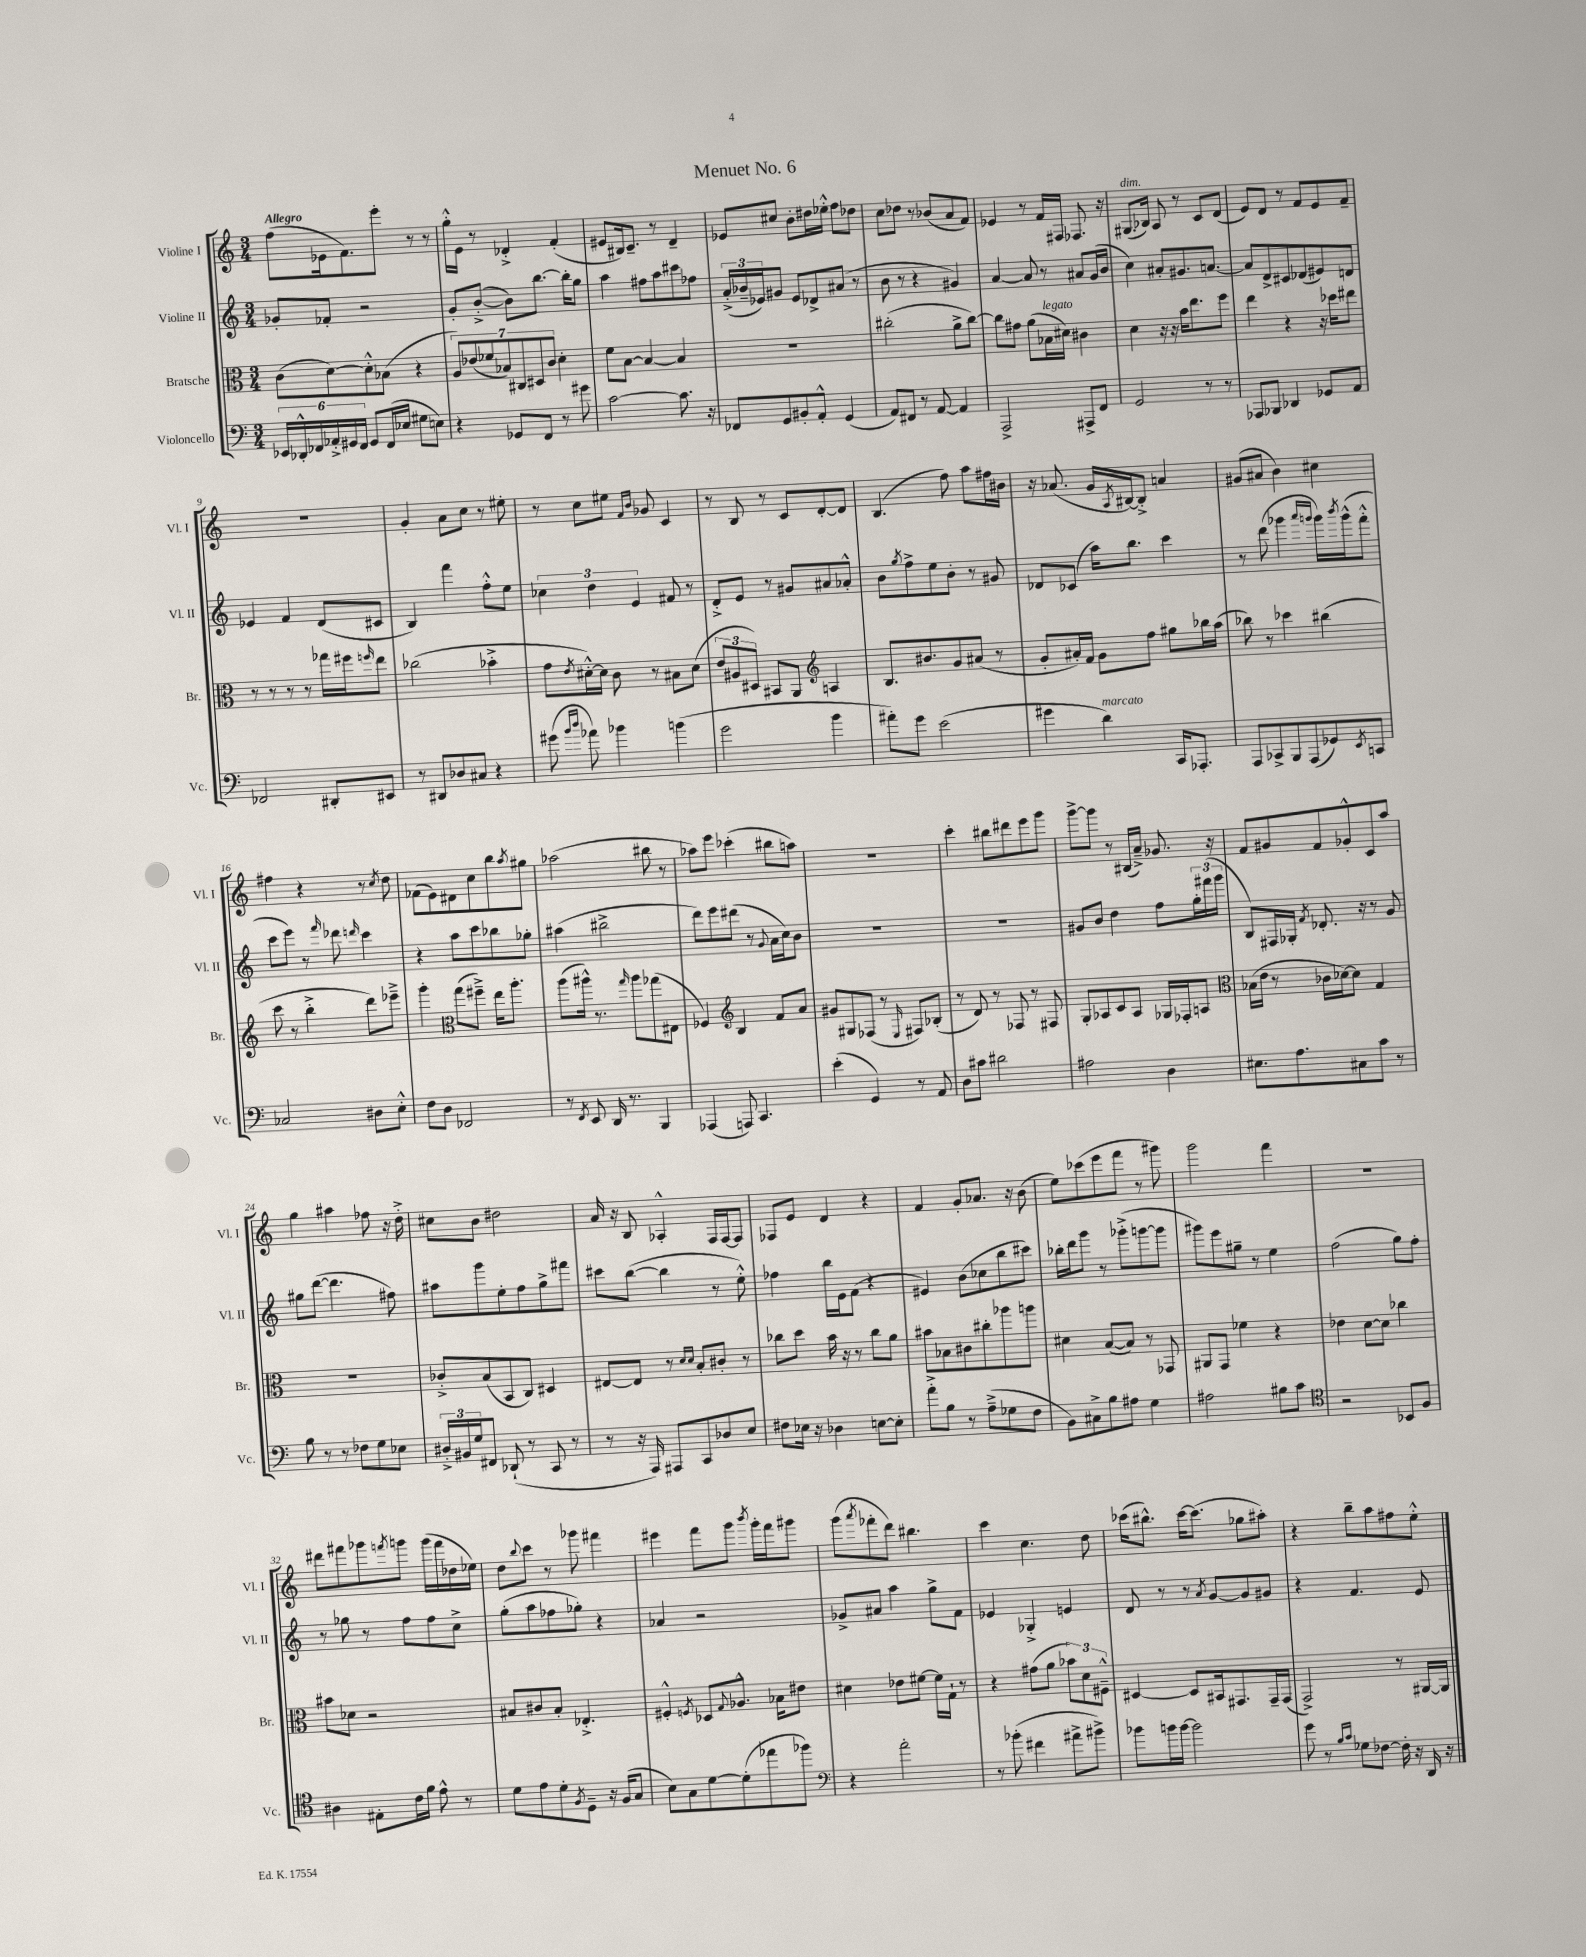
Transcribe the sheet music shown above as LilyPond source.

\header { title = "Menuet No. 6" }
<<
\new StaffGroup <<
\new Staff = "s0" \with { instrumentName = "Violine I" shortInstrumentName = "Vl. I" } {
    \clef treble \key c \major \numericTimeSignature \time 3/4 \tempo "Allegro"
    f''8( ees'16 f'8.) e'''8-. r8 r8 |
    g''16-.-^ e'16 r8 des'4-.-> f'4-.( |
    eis'8 bis16) c'8.-- r8 d'4-- |
    ees'8 cis''8 b'8-. dis''16 ees''16-.-^ f''8 des''8 |
    c''8 des''8 r8 bes'8( a'8 f'8) |
    ees'4 r8 f'16 fis16 fes8. r16 |
    gis8.^\markup { \italic "dim." }( bes16) a8 r8 c'8 d'8( |
    e'8) d'8 r8 f'8 e'8 f'8-- |
    R2. |
    g'4-. a'8 c''8 r8 eis''8-. |
    r8 c''8 eis''8 \grace { f'16 b'16 } ges'8 c'4 |
    r8 b8 r8 c'8 d'8~-. d'8 |
    b4.( f''8) a''8 fis''16 bis'16 |
    r16 aes'8.( g'16 \acciaccatura { a8 } bis16~) bis8-.-> a'4 |
    gis'8( ais'8 b'4) cis''4 |
    fis''4 r4 r8 \acciaccatura { c''8 } d''8 |
    fes'8( e'8) dis'8 c''8 b''8 \acciaccatura { a''8 } gis''8 |
    aes''2( bis''8 r8 |
    aes''8) e'''8 ces'''4-.( bis''8 a''8) |
    R2. |
    c'''4-. bis''8 dis'''8 e'''8 g'''8 |
    g'''8~-> g'''8 r8 bis16( a'16--->) ges'8. r16 |
    f'8 gis'8 f'8 ges'8-.-^ c'8 a''8 |
    g''4 ais''4 fes''8 r16 d''16-.-> |
    cis''8 b'8 dis''2 |
    a'16 r16 b8 aes4-.-^ f16 f16~ f8 |
    fes8 e'8 d'4 r4 |
    f'4 g'8-. aes'8. r16 b'8( |
    e''8) ces'''8( e'''8 f'''8 r8 gis'''8) |
    g'''2 f'''4 |
    R2. |
    dis'''8 fis'''8 ges'''8 \acciaccatura { f'''8 } g'''8 g'''16( f'''16 des''16 ees''16) |
    d''8 \appoggiatura { b''8 } c'''8 r8 ges'''8 fis'''4 |
    eis'''4 f'''8 g'''8 \acciaccatura { b'''8 } g'''16-. f'''16 gis'''8 |
    g'''8( \acciaccatura { a'''8 } fes'''8-. d'''8) bis''4. |
    c'''4 c''4. d''8 |
    ces'''16( bis''8.-^) ces'''16~ ces'''8.( ges''8 ais''8-.) |
    r4 b''8-- a''8 fis''8 e''8-.-^ \bar "|." |
}
\new Staff = "s1" \with { instrumentName = "Violine II" shortInstrumentName = "Vl. II" } {
    \clef treble \key c \major \numericTimeSignature \time 3/4
    ges'8-. fes'8-. r2 |
    g'8-. b'8~-.->( b'8) b''8.~ b''16-. g''8 |
    a''4 fis''8 a''8 cis'''8 fes''8 |
    \tuplet 3/2 { a'16-.->( bes'16-- ees'16) } gis'8 ees'8 des'8-> ais'8( r8 |
    b'8 r8 r4 gis'4) |
    a'4~ a'8 r8 ais'8 g'16( b'16 |
    c''4) ais'8-. gis'8. a'8.~ |
    a'8 d'8-> cis'8 des'8( eis'8) d'8 |
    ees'4 f'4 d'8( cis'8 |
    b4) f'''4 f''8-.-^ e''8 |
    \tuplet 3/2 { ces''4 d''4 e'4 } fis'8 r8 |
    d'8-.-> e'8 r8 gis'8 ais'8 aes'8-.-^ |
    b'8 \acciaccatura { g''8 } f''8-> e''8 b'8-. r8 gis'8 |
    des'8 ces'8( a''16) b''8. c'''4 |
    r8 d'''8( ges'''4 \grace { a'''16 g'''16 } g'''16) \acciaccatura { b'''8 } g'''16-^( f'''8-.-^ |
    c'''8 e'''8) r8 \grace { f'''16 } des'''8 \grace { d'''16 } c'''4 |
    r4 a''8 c'''8 bes''8 ges''8-. |
    ais''4( bis''2-> |
    d'''8) e'''8 dis'''8( r8 \appoggiatura { g'8 } a'16 c''16) b'8 |
    R2. |
    R2. |
    gis'8 b'8 d''4 f''8 \tuplet 3/2 { g''16-. fis'''16( g'''16 } |
    b8) fis16 ges16-. \acciaccatura { f'8 } des'8.-. r16 r8 g'8 |
    gis''8 d'''8~( d'''4. fis''8) |
    ais''8 g'''8 e''8-. f''8 g''8-> fis'''8 |
    cis'''8 b''8~( b''4 r8 e''8-.-^) |
    fes''4 b''16 e'16 f'8( r4 |
    eis'4) b'8( ces''8 b''8 cis'''8) |
    bes''16-. d'''16 g'''8 r8 ges'''8-.->( g'''8~ g'''8 |
    gis'''8) e'''8 gis''8-- r8 e''4 |
    f''2( g''8) f''8-. |
    r8 ges''8 r8 f''8 f''8 c''8-> |
    g''8-.( a''8 fes''8 ges''8-.) r4 |
    aes'4 r2 |
    ges'8-> ais'8 a''4 g''8-> f'8 |
    ees'4 ges4-.-> e'4 |
    d'8 r8 r8 \acciaccatura { a'8 } g'8~ g'8 gis'8 |
    r4 f'4. e'8 \bar "|." |
}
\new Staff = "s2" \with { instrumentName = "Bratsche" shortInstrumentName = "Br." } {
    \clef alto \key c \major \numericTimeSignature \time 3/4
    c'8( d'8~) d'8-.-^ bes8( r4 |
    \tuplet 7/4 { a8) ees'8( fes'8 bes8) cis8 dis8 c'8 } d'4-. |
    f'8 b8~ b4~ b4 |
    R2. |
    cis''2-.( a'8-> cis''8~) |
    cis''8 gis'8 a'8( bes16^\markup { \italic "legato" } dis'16) cis'4 |
    d'4 r16 r16 b'16 e''8. f''8 |
    e''4 r4 r16 des''16 eis''8 |
    r8 r8 r8 r8 ges''16 fis''16 \grace { f''16 } e''8 |
    ces''2( bes'4-.-> |
    g'8 \acciaccatura { e'8 } dis'16~-.-^) dis'16 c'8 r8 bis8 dis'8( |
    \tuplet 3/2 { e'8 ais8 dis8) } bis,8 a,8 \clef treble a4 |
    b8. bis'8. g'8 ais'8( r8 |
    g'8-. ais'16-.) f'16 g'8 f''8 gis''8 bes''16 a''16( |
    bes''8) r8 ces'''4 bis''4( |
    c'''8 r8 b''4-.-> d'''8) ees'''8---> |
    g'''4-. \clef alto g''8( fis''8--->) e''16 a''8.-. |
    a''8( ais''16-^) r8. \grace { g''16 } ais''8 ges''8( eis8 |
    fes4) \clef treble b4 f'8 a'8 |
    gis'8 gis8 fes8( r8 \grace { e16 } fis8) bes8-.( |
    r8 d'8) r8 fes8 r8 fis8 |
    g8-. aes8 c'8 aes8 ges16 fes16-. a8 |
    \clef alto bes16( e'16 r8 ces'16 des'16~) des'8 g4 |
    R2. |
    ces'8-.-> b8( b,8 c8) dis4 |
    eis8~ eis8 r8 \grace { d'16 d'16 } b8-. cis'8-. r8 |
    ces''8 d''8 b'16 r16 r8 ces''8 a'8 |
    bis'8 bes8 cis'8 cis''8-. aes''8 a''8 |
    dis'4 b8~( b8) r8 ges,8 |
    ais,8 g,8 fes'4 r4 |
    ees'4 d'8~ d'8 ces''4 |
    bis'8 des'8 r2 |
    bis8 cis'8 bis8-. ees4.-.-> |
    fis4-.-^ \acciaccatura { f8 } des8 \appoggiatura { g8 } aes8.-^ bes16 eis'8 |
    dis'4 ees'8 fis'8~ fis'16 g16-! r8 |
    r4 gis'8( a'8 \tuplet 3/2 { bes'8) d'8 fis8---^ } |
    dis4~ dis8 bis,16 gis,8. gis,16-- gis,16( |
    g,2->) r8 ais,16~ ais,16 \bar "|." |
}
\new Staff = "s3" \with { instrumentName = "Violoncello" shortInstrumentName = "Vc." } {
    \clef bass \key c \major \numericTimeSignature \time 3/4
    \tuplet 6/4 { ees,16 des,16-.-^ fes,16 aes,16-.-> gis,16 fes,16 } gis,8 fes,16( ees16 gis8 e8) |
    r4 ges,8 f,8 r8 gis'8 |
    c'2~ c'8. r16 |
    fes,8 g,8 bis,8-. a,8-.-^ g,4( |
    a,8) fis,8 r8 a,8~ a,4 |
    a,,2-> ais,,8-> f,8 |
    g,2 r8 r8 |
    aes,,8 bes,,8 des,4 ges,8 a,8 |
    fes,2 dis,8-. eis,8 |
    r8 dis,8 des8 cis8 r4 |
    gis'8( \grace { b'16 d''16 } aes'8) bes'4 b'4( |
    g'2 b'4 |
    ais'8-.) g'8 e'2( |
    gis'4 d'4^\markup { \italic "marcato" }) c,16 aes,,8.-. |
    a,,8 ces,8-> b,,8 a,,8( ges,8) \acciaccatura { e,8 } c,8 |
    ces2 dis8 e8-.-^ |
    f8 d8 fes,2 |
    r8 \acciaccatura { f,8 } e,8 d,16 r8. b,,4 |
    aes,,4( a,,8) c,4. |
    e'4-.( g,4) r8 a,8 |
    d8 cis'8 dis'2 |
    ais2 d4 |
    eis8. a8. cis8 c'8 r8 |
    b8 r8 r8 fes8 g8 ees8 |
    \tuplet 3/2 { dis16-.-> bis,16 g16 } fis,8 des,8-!( r8 c,8 r8 |
    r8 r16 a,,16) ais,,8 c,8 des8 e8 |
    fis8 ees16 r16 des4 e8~ e8-. |
    a'8-.-> b8 r8 a8--->( ges8 f8 |
    b,8) cis8-> b8 ais8 g4 |
    ais2 bis8 c'8 |
    \clef tenor r2 bes,8 f8 |
    ais4 eis8-. c'16 f'16 e'8-^ r8 |
    d'8 e'8 d'8-. \acciaccatura { f8 } d8-- r16 f16( g8 |
    b8) g8 d'8~ d'8-.( ees''8 fes''8) |
    \clef bass r4 a'2-. |
    r8 bes'8-.( fis'4 ais'8-> bis'8->) |
    bes'8 b'16 b'16~ b'2 |
    g'8 r8 \grace { b16 c'16 } ges8 fes8~ fes16-. r16 d,16 r16 \bar "|." |
}
>>
>>
